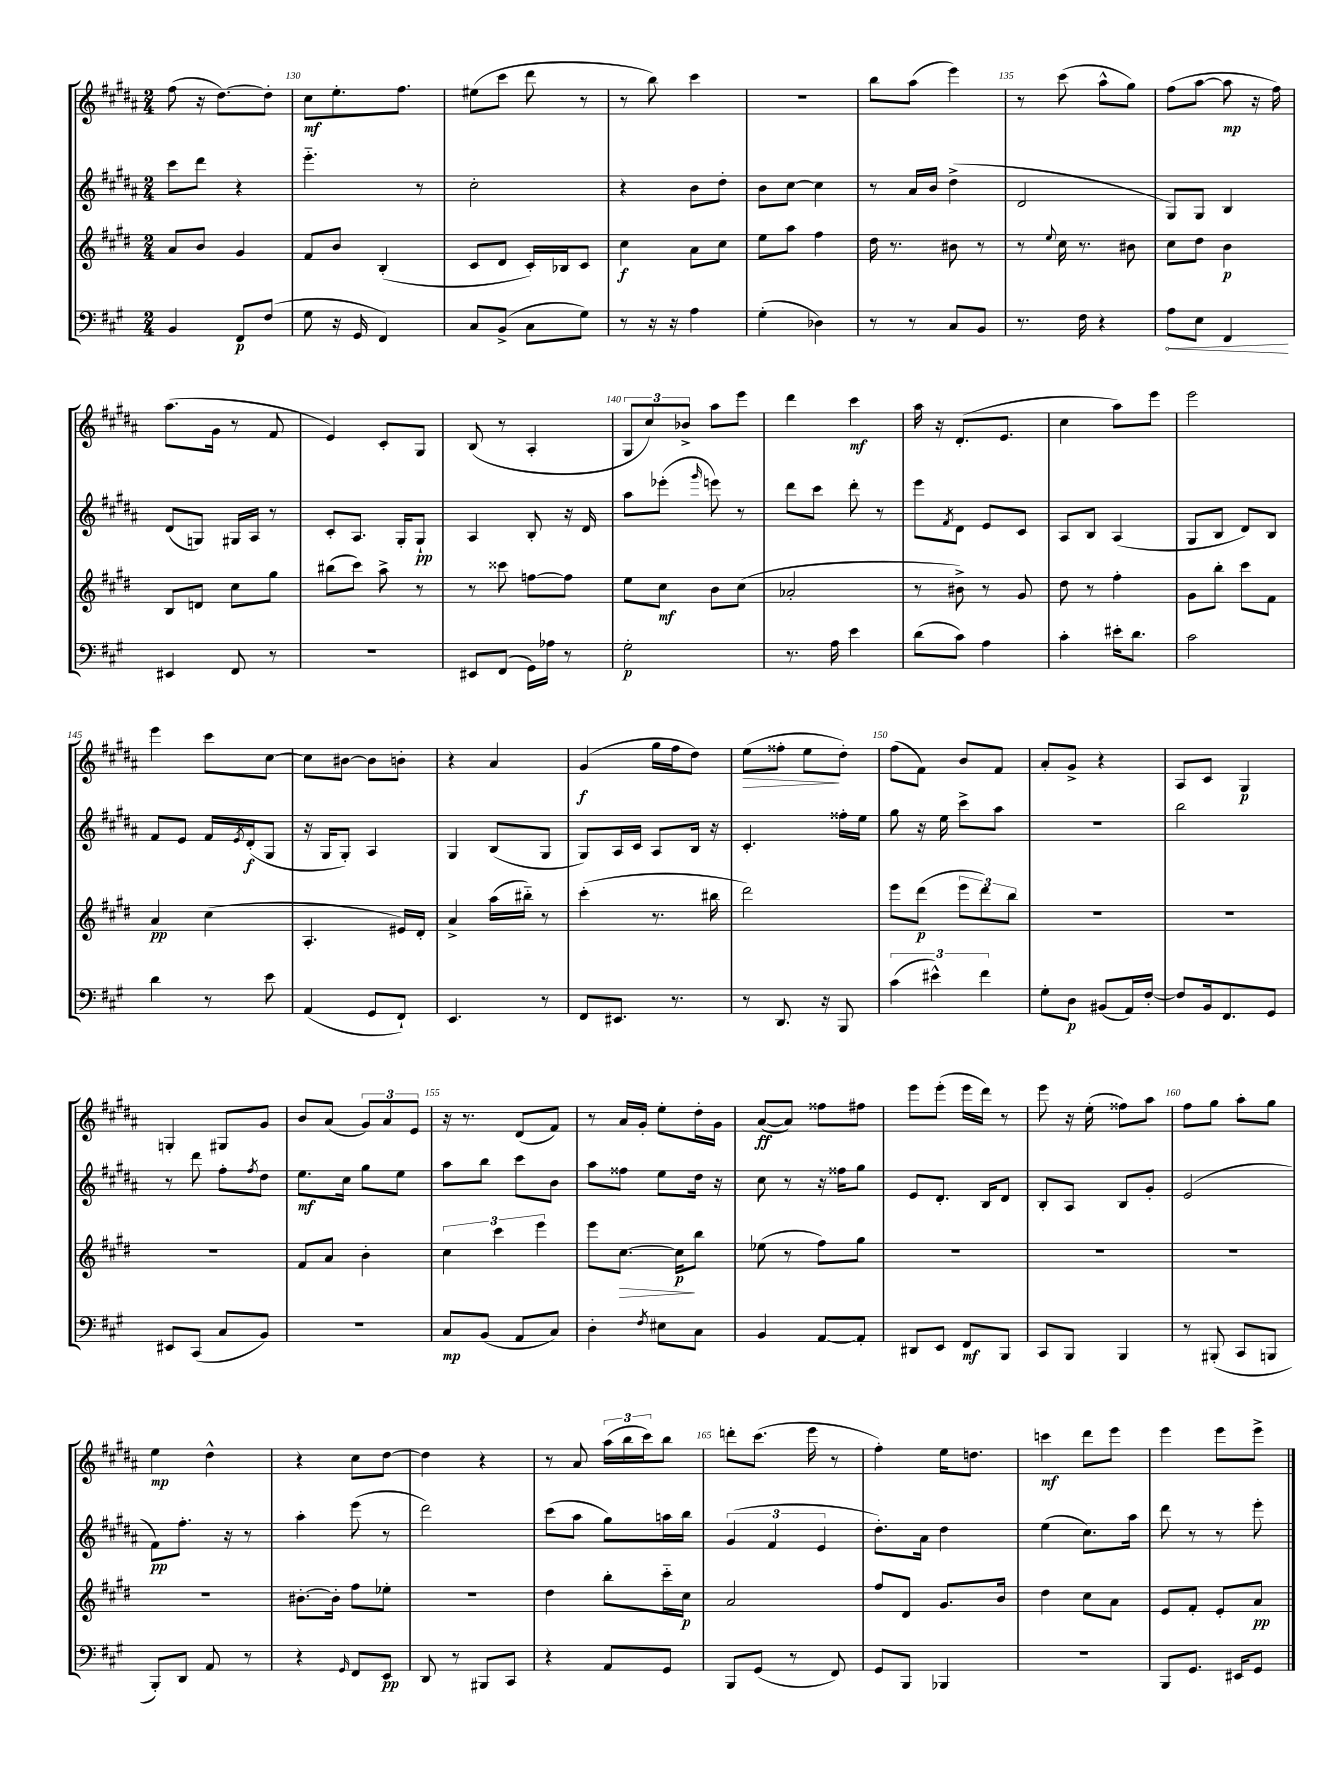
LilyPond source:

<<
\new StaffGroup <<
\new Staff = "s0" {
    \clef treble \key b \major \numericTimeSignature \time 2/4
    fis''8( r16 dis''8.~) dis''8-. |
    cis''8\mf e''8.-. fis''8. |
    eis''8( cis'''8 dis'''8 r8 |
    r8 b''8) cis'''4 |
    r2 |
    b''8 ais''8( e'''4) |
    r8 cis'''8( ais''8-^ gis''8) |
    fis''8( ais''8~ ais''8\mp r16 fis''16) |
    ais''8.( gis'16 r8 fis'8 |
    e'4) cis'8-. gis8 |
    b8( r8 ais4-. |
    \tuplet 3/2 { gis8 cis''8) bes'8-> } ais''8 e'''8 |
    dis'''4 cis'''4\mf |
    ais''16 r16 dis'8.-.( e'8. |
    cis''4 ais''8) e'''8 |
    e'''2 |
    e'''4 cis'''8 cis''8~ |
    cis''8 bis'8~ bis'8 b'8-. |
    r4 ais'4 |
    gis'4\f( gis''16 fis''16 dis''8) |
    e''8\>( fisis''8-. e''8\! dis''8-.) |
    fis''8( fis'8) b'8 fis'8 |
    ais'8-. gis'8-> r4 |
    ais8 cis'8 gis4\p |
    g4-. gis8 gis'8 |
    b'8 ais'8( \tuplet 3/2 { gis'8) ais'8 e'8 } |
    r16 r8. dis'8( fis'8) |
    r8 ais'16 gis'16-. e''8-. dis''16-. gis'16 |
    ais'8~\ff( ais'8) fisis''8 fis''8 |
    e'''8 e'''8-.( e'''16 dis'''16) r8 |
    e'''8 r16 e''16-.( fisis''8) ais''8 |
    fis''8 gis''8 ais''8-. gis''8 |
    e''4\mp dis''4-^ |
    r4 cis''8 dis''8~ |
    dis''4 r4 |
    r8 ais'8 \tuplet 3/2 { ais''16( b''16 cis'''16) } b''8 |
    d'''8-. cis'''8.( e'''16 r8 |
    fis''4-.) e''16 d''8. |
    c'''4\mf dis'''8 e'''8 |
    e'''4 e'''8 e'''8-> \bar "|." |
}
\new Staff = "s1" {
    \clef treble \key b \major \numericTimeSignature \time 2/4
    cis'''8 dis'''8 r4 |
    e'''4.-_ r8 |
    cis''2-. |
    r4 b'8 dis''8-. |
    b'8 cis''8~ cis''4 |
    r8 ais'16 b'16 dis''4->( |
    dis'2 |
    gis8) gis8 b4 |
    dis'8( g8) gis16 ais16 r8 |
    cis'8-. ais8. gis16-. gis8-!\pp |
    ais4 b8-. r16 dis'16 |
    ais''8 ees'''8-.( \grace { gis'''16 } e'''8) r8 |
    dis'''8 cis'''8 dis'''8-. r8 |
    e'''8 \acciaccatura { fis'8 } dis'8 e'8 cis'8 |
    ais8 b8 ais4( |
    gis8 b8 dis'8) b8 |
    fis'8 e'8 fis'16 \acciaccatura { e'8 } dis'16-.\f( gis8 |
    r16 gis16 gis8-.) ais4 |
    gis4 b8( gis8 |
    gis8) ais16 cis'16 ais8 b16 r16 |
    cis'4.-. fisis''16-. e''16 |
    gis''8 r16 e''16 cis'''8-> ais''8 |
    R2 |
    b''2 |
    r8 dis'''8 fis''8-. \acciaccatura { fis''8 } dis''8 |
    e''8.\mf cis''16 gis''8 e''8 |
    ais''8 b''8 cis'''8 b'8 |
    ais''8 fisis''8 e''8 dis''16 r16 |
    cis''8 r8 r16 fisis''16 gis''8 |
    e'8 dis'8.-. b16 dis'8 |
    b8-. ais8 b8 gis'8-. |
    e'2( |
    fis'8\pp) fis''8.-. r16 r8 |
    ais''4-. e'''8( r8 |
    dis'''2) |
    cis'''8( ais''8 gis''8) a''16 b''16 |
    \tuplet 3/2 { gis'4( fis'4 e'4 } |
    dis''8.-.) ais'16 dis''4 |
    e''4( cis''8.) ais''16 |
    dis'''8 r8 r8 e'''8-. \bar "|." |
}
\new Staff = "s2" {
    \clef treble \key e \major \numericTimeSignature \time 2/4
    a'8 b'8 gis'4 |
    fis'8 b'8 b4-.( |
    cis'8 dis'8 cis'16-.) bes16 cis'8 |
    cis''4\f a'8 cis''8 |
    e''8 a''8 fis''4 |
    dis''16 r8. bis'8 r8 |
    r8 \appoggiatura { e''8 } cis''16 r8. bis'8 |
    cis''8 dis''8 b'4\p |
    b8 d'8 cis''8 gis''8 |
    bis''8( cis'''8) a''8-> r8 |
    r8 cisis'''8 f''8~ f''8 |
    e''8 cis''8\mf b'8 cis''8( |
    aes'2-. |
    r8 bis'8->) r8 gis'8 |
    dis''8 r8 fis''4-. |
    gis'8 b''8-. cis'''8 fis'8 |
    a'4\pp cis''4( |
    a4.-. eis'16) dis'16-. |
    a'4-> a''16( bis''16-_) r8 |
    cis'''4-.( r8. bis''16 |
    dis'''2) |
    e'''8 dis'''8\p( \tuplet 3/2 { e'''8 dis'''8) b''8 } |
    R2 |
    R2 |
    R2 |
    fis'8 a'8 b'4-. |
    \tuplet 3/2 { cis''4 cis'''4 e'''4 } |
    e'''8 cis''8.~\> cis''16\p\! b''8 |
    ees''8( r8 fis''8) gis''8 |
    R2 |
    R2 |
    R2 |
    R2 |
    bis'8.~-. bis'16-. fis''8 ees''8-. |
    R2 |
    dis''4 b''8-. cis'''16-_ cis''16\p |
    a'2 |
    fis''8 dis'8 gis'8. b'16 |
    dis''4 cis''8 a'8 |
    e'8 fis'8-. e'8-. a'8\pp \bar "|." |
}
\new Staff = "s3" {
    \clef bass \key a \major \numericTimeSignature \time 2/4
    b,4 fis,8\p fis8( |
    gis8 r16 gis,16 fis,4) |
    cis8 b,8->( cis8 gis8) |
    r8 r16 r16 a4 |
    gis4-.( des4) |
    r8 r8 cis8 b,8 |
    r8. fis16 r4 |
    \once \override Hairpin.circled-tip = ##t a8\< e8 fis,4\! |
    eis,4 fis,8 r8 |
    R2 |
    eis,8 fis,8( gis,16) aes16 r8 |
    gis2-.\p |
    r8. a16 e'4 |
    d'8( cis'8) a4 |
    cis'4-. eis'16-. d'8. |
    cis'2 |
    d'4 r8 e'8 |
    a,4( gis,8 fis,8-!) |
    e,4. r8 |
    fis,8 eis,8. r8. |
    r8 d,8. r16 b,,8 |
    \tuplet 3/2 { cis'4( eis'4-^) fis'4 } |
    gis8-. d8\p bis,8( a,16) fis16~-. |
    fis8 b,16 fis,8. gis,8 |
    eis,8 cis,8( cis8 b,8) |
    R2 |
    cis8\mp b,8( a,8 cis8) |
    d4-. \acciaccatura { fis8 } eis8 cis8 |
    b,4 a,8~ a,8-. |
    dis,8 e,8 fis,8\mf b,,8 |
    cis,8 b,,8 b,,4 |
    r8 bis,,8-.( cis,8 b,,8 |
    b,,8-.) d,8 a,8 r8 |
    r4 \grace { gis,16 } fis,8 e,8\pp |
    d,8 r8 bis,,8 cis,8 |
    r4 a,8 gis,8 |
    b,,8 gis,8( r8 fis,8) |
    gis,8 b,,8 bes,,4 |
    r2 |
    b,,8 gis,8. eis,16 gis,8 \bar "|." |
}
>>
>>
\layout { \context { \Score currentBarNumber = #129 \override BarNumber.break-visibility = ##(#f #t #t) barNumberVisibility = #(every-nth-bar-number-visible 5) } }
